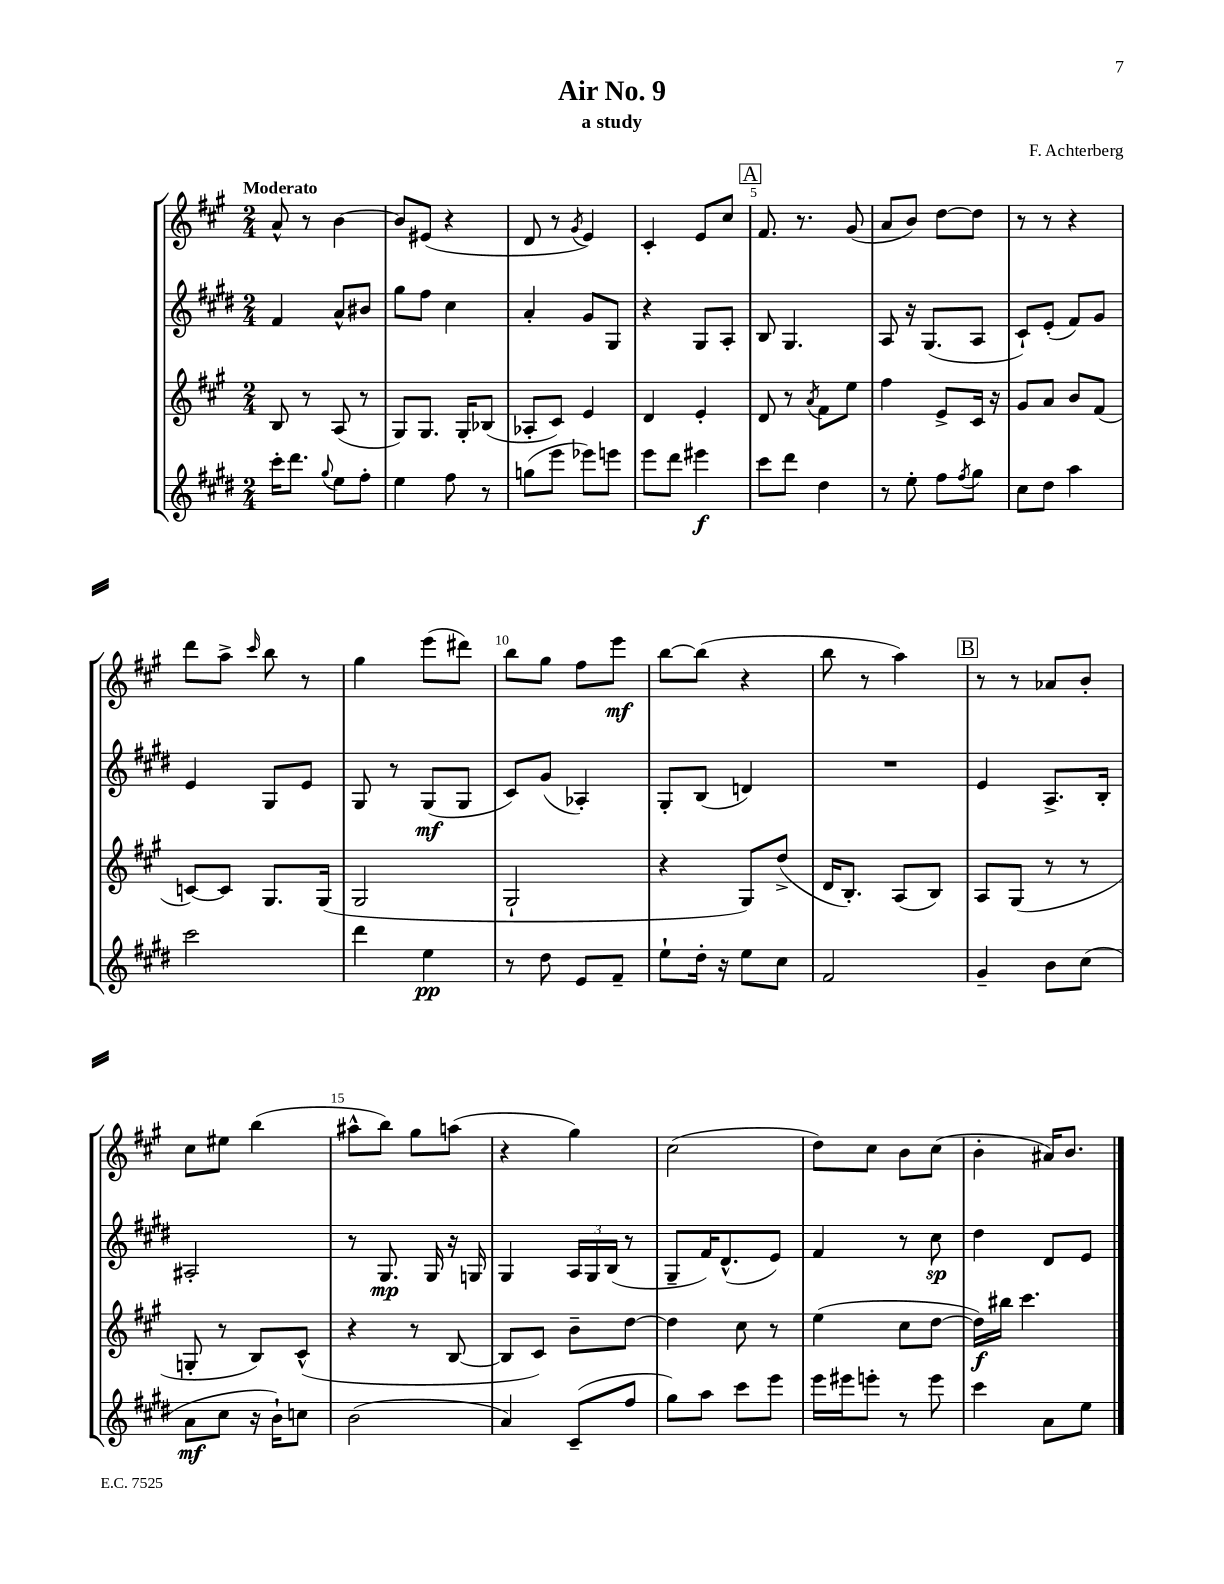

**kern	**kern	**kern	**kern
*staff4	*staff3	*staff2	*staff1
*clefG2	*clefG2	*clefG2	*clefG2
*k[f#c#g#d#]	*k[f#c#g#]	*k[f#c#g#d#]	*k[f#c#g#]
*M2/4	*M2/4	*M2/4	*M2/4
16ccc#'	8B	4f#	8a^^
8.ddd#	.	.	.
.	8r	.	8r
8qqgg#	.	.	.
8ee	(8A	8a^^	[4b
8ff#'	8r	8b#	.
=	=	=	=
4ee	8G#)	8gg#	8b]
.	8.G#	8ff#	(8e#
8ff#	.	4cc#	4r
.	16G#'	.	.
8r	(8B-	.	.
=	=	=	=
(8gg	8A-'	4a'	8d
8eee	8c#)	.	8r
.	.	.	8qg#
8eee-)	4e	8g#	4e)
8eee	.	8G#	.
=	=	=	=
8eee	4d	4r	4c#'
8ddd#	.	.	.
4eee#	4e'	8G#	8e
.	.	8A'	8cc#
=	=	=	=
8ccc#	8d	8B	8.f#
8ddd#	8r	4.G#	.
.	.	.	8.r
.	8qa	.	.
4dd#	8f#	.	.
.	8ee	.	(8g#
=	=	=	=
8r	4ff#	8A	8a
8ee'	.	16r	8b)
.	.	(8.G#	.
8ff#	8e^	.	[8dd
8qff#	.	.	.
8gg#	16c#	8A	8dd]
.	16r	.	.
=	=	=	=
8cc#	8g#	8c#`)	8r
8dd#	8a	(8e'	8r
4aa	8b	8f#)	4r
.	(8f#	8g#	.
=	=	=	=
2ccc#	[8c)	4e	8ddd
.	8c]	.	8aa^
.	.	.	16qqccc#
.	8.G#	8G#	8bb
.	.	8e	8r
.	(16G#	.	.
=	=	=	=
4ddd#	2G#	8G#	4gg#
.	.	8r	.
4ee	.	(8G#	(8eee
.	.	8G#	8ddd#)
=	=	=	=
8r	2G#`	8c#)	8bb
8dd#	.	(8g#	8gg#
8e	.	4A-')	8ff#
8f#~	.	.	8eee
=	=	=	=
8ee`	4r	8G#'	[8bb
16dd#'	.	(8B	(8bb]
16r	.	.	.
8ee	8G#)	4d)	4r
8cc#	(8dd^	.	.
=	=	=	=
2f#	16d	2r	8bb
.	8.B')	.	.
.	.	.	8r
.	(8A	.	4aa)
.	8B)	.	.
=	=	=	=
4g#~	8A	4e	8r
.	(8G#	.	8r
8b	8r	8.A^	8a-
(8cc#	8r	.	8b'
.	.	16B'	.
=	=	=	=
8a	8G'	2A#'	8cc#
8cc#	8r	.	8ee#
16r	8B)	.	(4bb
16b`)	.	.	.
8cc	(8c#^^	.	.
=	=	=	=
(2b	4r	8r	8aa#^^
.	.	8.G#	8bb)
.	8r	.	8gg#
.	.	16G#	.
.	[8B	16r	(8aa
.	.	16G	.
=	=	=	=
4a)	8B]	4G#	4r
.	8c#)	.	.
(8c#~	8b~	24A	4gg#)
.	.	24G#	.
.	.	(24B	.
8ff#	[8dd	8r	.
=	=	=	=
8gg#)	4dd]	8G#~	(2cc#
8aa	.	16f#)	.
.	.	(8.d#^^	.
8ccc#	8cc#	.	.
8eee	8r	8e)	.
=	=	=	=
16eee	(4ee	4f#	8dd)
16eee#	.	.	.
8eee'	.	.	8cc#
8r	8cc#	8r	8b
8eee	[8dd	8cc#	(8cc#
=	=	=	=
4ccc#	16dd])	4dd#	4b'
.	16bb#	.	.
.	4.ccc#	.	.
8a	.	8d#	16a#)
.	.	.	8.b
8ee	.	8e	.
==	==	==	==
*-	*-	*-	*-
